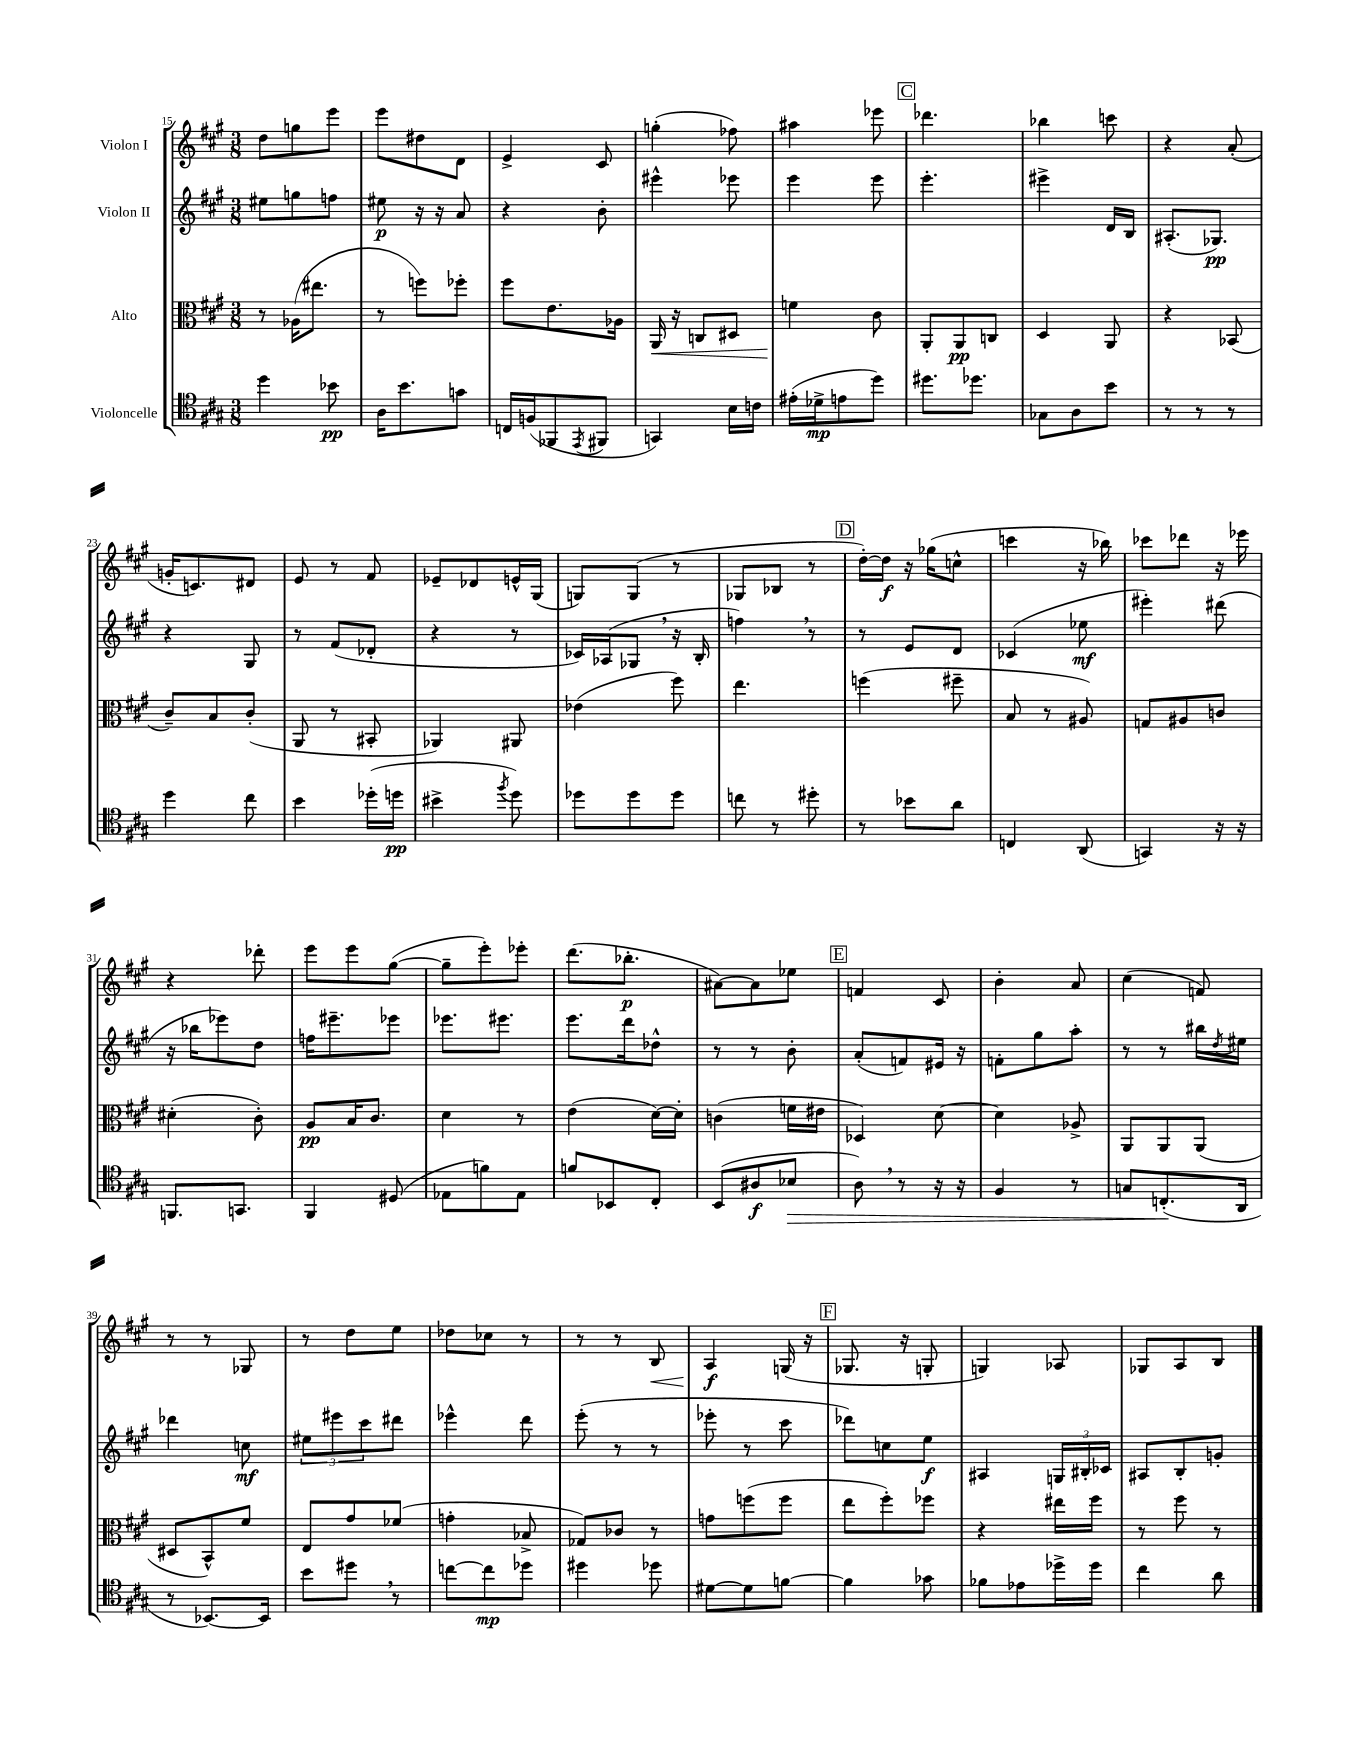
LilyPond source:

<<
\new StaffGroup <<
\new Staff = "s0" \with { instrumentName = "Violon I" } {
    \clef treble \key a \major \numericTimeSignature \time 3/8
    d''8 g''8 e'''8 |
    e'''8 dis''8 d'8 |
    e'4-> cis'8 |
    g''4-.( fes''8) |
    ais''4 ees'''8 |
    \mark \markup { \box "C" } des'''4. |
    bes''4 c'''8 |
    r4 a'8-.( |
    g'16-. c'8.) dis'8 |
    e'8 r8 fis'8 |
    ees'8-- des'8 e'16-^ gis16( |
    g8) g8( r8 |
    ges8 bes8 r8 |
    \mark \markup { \box "D" } d''16~-.) d''16\f r16 ges''16( c''8-^ |
    c'''4 r16 bes''16) |
    ces'''8 des'''8 r16 ees'''16 |
    r4 des'''8-. |
    e'''8 e'''8 gis''8~( |
    gis''8-- e'''8-.) ees'''8-. |
    d'''8.( bes''8.-.\p |
    ais'8~) ais'8 ees''8 |
    \mark \markup { \box "E" } f'4 cis'8 |
    b'4-. a'8 |
    cis''4( f'8) |
    r8 r8 ges8 |
    r8 d''8 e''8 |
    des''8 ces''8 r8 |
    r8 r8 b8\< |
    a4\f\! g16( r16 |
    \mark \markup { \box "F" } ges8. r16 g8-. |
    g4) aes8 |
    ges8 a8 b8 \bar "|." |
}
\new Staff = "s1" \with { instrumentName = "Violon II" } {
    \clef treble \key a \major \numericTimeSignature \time 3/8
    eis''8 g''8 f''8 |
    eis''8\p r16 r16 a'8 |
    r4 b'8-. |
    eis'''4-^ ees'''8 |
    e'''4 e'''8 |
    \mark \markup { \box "C" } e'''4.-. |
    eis'''4-> d'16 b16 |
    ais8.-.( ges8.\pp) |
    r4 gis8 |
    r8 fis'8( des'8-. |
    r4 r8 |
    ces'16) aes16( ges8 \breathe r16 b16-. |
    f''4) \breathe r8 |
    \mark \markup { \box "D" } r8 e'8 d'8 |
    ces'4( ees''8\mf |
    eis'''4-.) dis'''8( |
    r16 bes''16 ees'''8) d''8 |
    f''16 eis'''8.-- ees'''8 |
    ees'''8. eis'''8. |
    e'''8. d'''16 des''8-^ |
    r8 r8 b'8-. |
    \mark \markup { \box "E" } a'8-.( f'8) eis'16 r16 |
    f'8-. gis''8 a''8-. |
    r8 r8 bis''16 \acciaccatura { d''8 } eis''16 |
    des'''4 c''8\mf |
    \tuplet 3/2 { eis''8 eis'''8 cis'''8 } dis'''8 |
    ees'''4-^ d'''8 |
    e'''8-.( r8 r8 |
    ees'''8-. r8 cis'''8 |
    \mark \markup { \box "F" } des'''8) c''8 e''8\f |
    ais4 \tuplet 3/2 { g16 bis16-. ces'16 } |
    ais8 b8-. g'8-. \bar "|." |
}
\new Staff = "s2" \with { instrumentName = "Alto" } {
    \clef alto \key a \major \numericTimeSignature \time 3/8
    r8 aes16( eis''8. |
    r8 f''8) fes''8-. |
    fis''8 e'8. aes16 |
    a,16\< r16 c8 dis8 |
    f'4\! cis'8 |
    \mark \markup { \box "C" } a,8-. a,8\pp c8 |
    d4 a,8 |
    r4 bes,8( |
    cis'8--) b8 cis'8-.( |
    a,8 r8 bis,8-. |
    aes,4) ais,8 |
    ees'4( fis''8) |
    e''4. |
    \mark \markup { \box "D" } f''4( fis''8-- |
    b8 r8 ais8) |
    g8 ais8 c'8 |
    dis'4-.( cis'8-.) |
    a8\pp b16 cis'8. |
    d'4 r8 |
    e'4( d'16~) d'16-. |
    c'4( f'16 eis'16 |
    \mark \markup { \box "E" } des4) d'8~ |
    d'4 aes8-> |
    a,8 a,8 a,8( |
    dis8 b,8-^) fis'8 |
    e8 gis'8 fes'8( |
    g'4-. bes8-> |
    ges8) ces'8 r8 |
    g'8 f''8( f''8 |
    \mark \markup { \box "F" } e''8 fis''8-.) fes''8 |
    r4 eis''16 fis''16 |
    r8 fis''8 r8 \bar "|." |
}
\new Staff = "s3" \with { instrumentName = "Violoncelle" } {
    \clef tenor \key a \major \numericTimeSignature \time 3/8
    d''4 bes'8\pp |
    a16 b'8. g'8 |
    c16 f16( fes,8 \acciaccatura { e,8 } fis,8 |
    g,4) b16 c'16 |
    eis'16-.( des'16->\mp e'8 d''8) |
    \mark \markup { \box "C" } dis''8. des''8. |
    ges8 a8 b'8 |
    r8 r8 r8 |
    d''4 cis''8 |
    b'4 des''16-.( d''16\pp |
    bis'4-> \acciaccatura { fis''8 } d''8) |
    des''8 des''8 des''8 |
    c''8 r8 dis''8-. |
    \mark \markup { \box "D" } r8 bes'8 a'8 |
    c4 a,8( |
    g,4) r16 r16 |
    f,8. g,8. |
    fis,4 dis8( |
    ees8 f'8) ees8 |
    f'8 bes,8 cis8-. |
    b,8( ais8\f bes8\> |
    \mark \markup { \box "E" } a8) \breathe r8 r16 r16 |
    fis4 r8 |
    g8 c8.-.\!( a,16 |
    r8 bes,8.~) bes,16 |
    b'8 dis''8 \breathe r8 |
    c''8~ c''8\mp des''8 |
    dis''4 des''8 |
    dis'8~ dis'8 f'8~ |
    \mark \markup { \box "F" } f'4 ges'8 |
    fes'8 ees'8 des''16-> des''16 |
    cis''4 a'8 \bar "|." |
}
>>
>>
\layout { \context { \Score currentBarNumber = #15 } }
